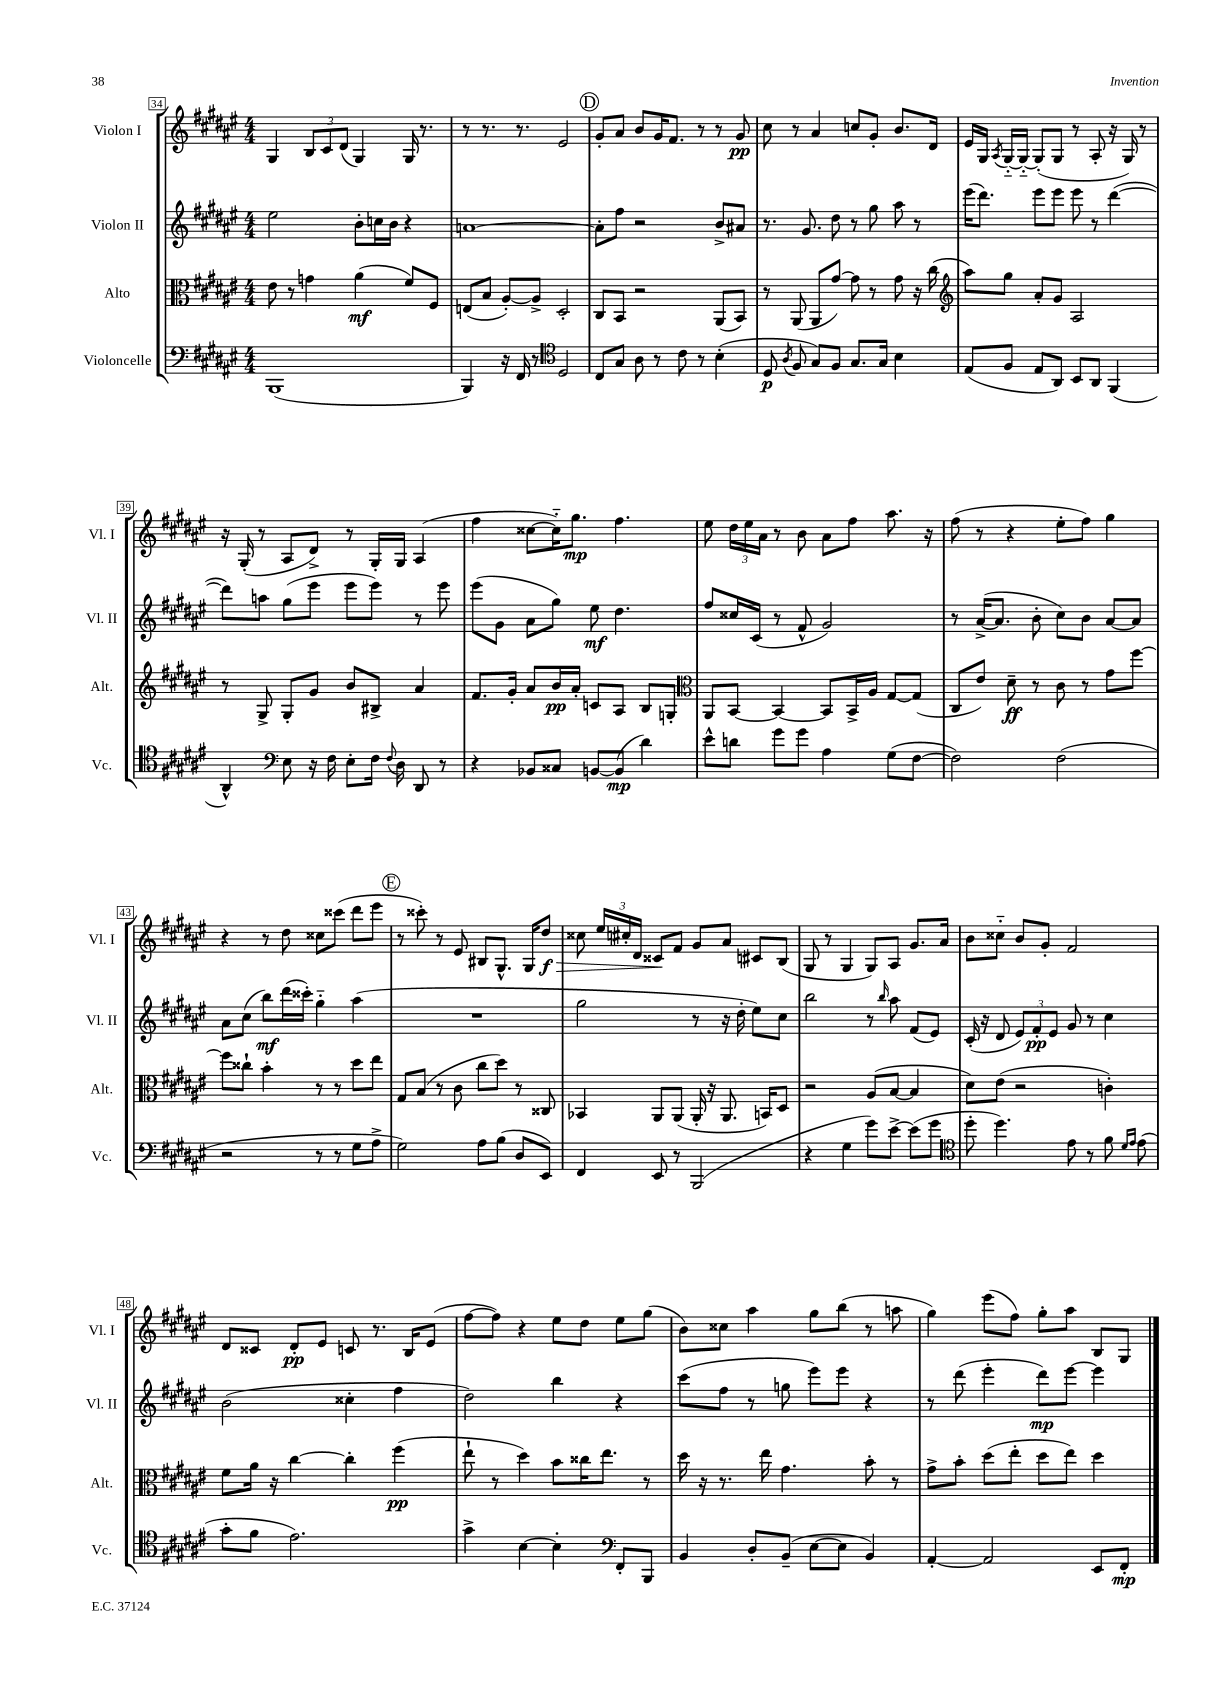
<<
\new StaffGroup <<
\new Staff = "s0" \with { instrumentName = "Violon I" shortInstrumentName = "Vl. I" } {
    \clef treble \key fis \major \numericTimeSignature \time 4/4
    \autoBeamOff gis4 \tuplet 3/2 { b8[ cis'8 dis'8]( } gis4) gis16 r8. |
    r8 r8. r8. eis'2 |
    \mark \markup { \circle "D" } gis'8[-. ais'8] b'8[ gis'16 fis'8.] r8 r8 gis'8\pp |
    cis''8 r8 ais'4 c''8[ gis'8]-. b'8.[ dis'16] |
    eis'16[ gis16] \acciaccatura { ais8 } gis16[~-_ gis16]~-_ gis8[-.( gis8] r8 ais8-. r16 gis16) r8 |
    r16 gis16-.( r8 ais8[ dis'8]->) r8 gis16[-. gis16] ais4( |
    fis''4 cisis''8[~ cisis''16-_) gis''8.]\mp fis''4. |
    eis''8 \tuplet 3/2 { dis''16[ eis''16 ais'16] } r8 b'8 ais'8[ fis''8] ais''8. r16 |
    fis''8( r8 r4 eis''8[-. fis''8]) gis''4 |
    r4 r8 dis''8 cisis''8[ cisis'''8]( dis'''8[ eis'''8] |
    \mark \markup { \circle "E" } r8 cisis'''8-.) r8 eis'8 bis8[ gis8.]-^ gis16[ dis''8]\f\> |
    cisis''8 \tuplet 3/2 { eis''16[ cis''16-. dis'16] } cisis'8[\! fis'8] gis'8[ ais'8] cis'8[ b8]( |
    gis8 r8 gis4 gis8[) ais8] gis'8.[ ais'16] |
    b'8[ cisis''8]-_ b'8[ gis'8]-. fis'2 |
    dis'8[ cisis'8] dis'8[-.\pp eis'8] c'8 r8. b16[ eis'8]( |
    fis''8[~ fis''8]) r4 eis''8[ dis''8] eis''8[ gis''8]( |
    b'8[) cisis''8] ais''4 gis''8[ b''8]( r8 a''8 |
    gis''4) eis'''8[( fis''8]) gis''8[-. ais''8] b8[ gis8] \bar "|." |
}
\new Staff = "s1" \with { instrumentName = "Violon II" shortInstrumentName = "Vl. II" } {
    \clef treble \key fis \major \numericTimeSignature \time 4/4
    \autoBeamOff eis''2 b'8[-. c''16 b'16] r4 |
    a'1~ |
    \mark \markup { \circle "D" } a'8[-. fis''8] r2 b'8[-> ais'8] |
    r8. gis'8. dis''8 r8 gis''8 ais''8 r8 |
    eis'''16[( dis'''8.]) eis'''8[ eis'''8] eis'''8 r8 dis'''4~( |
    dis'''8[) a''8] gis''8[( eis'''8] eis'''8[ eis'''8]) r8 eis'''8 |
    eis'''8[( gis'8] ais'8[ gis''8]) eis''8\mf dis''4. |
    fis''8[ cisis''16 cis'16]( r8 fis'8-^ gis'2) |
    r8 ais'16[~->( ais'8.] b'8-. cis''8[) b'8] ais'8[~ ais'8] |
    ais'8[ cis''8]( b''8[\mf) dis'''16( cisis'''16]-.) gis''4-_ ais''4( |
    \mark \markup { \circle "E" } R1 |
    gis''2 r8 r16 dis''16-. eis''8[) cis''8] |
    b''2 r8 \grace { b''16 } ais''8 fis'8[( eis'8]) |
    cis'16-.( r16 dis'8 \tuplet 3/2 { eis'8[) fis'8-.\pp eis'8] } gis'8 r8 cis''4 |
    b'2( cisis''4-. fis''4 |
    dis''2) b''4 r4 |
    cis'''8[( fis''8] r8 g''8 eis'''8[) eis'''8] r4 |
    r8 dis'''8( eis'''4-. dis'''8[\mp) eis'''8]~ eis'''4 \bar "|." |
}
\new Staff = "s2" \with { instrumentName = "Alto" shortInstrumentName = "Alt." } {
    \clef alto \key fis \major \numericTimeSignature \time 4/4
    \autoBeamOff eis'8 r8 g'4 ais'4\mf( fis'8[) fis8] |
    e8[( b8] ais8[~-.) ais8]-> dis2-. |
    \mark \markup { \circle "D" } cis8[ b,8] r2 ais,8[( b,8]) |
    r8 ais,8( ais,8[ gis'8]~) gis'8 r8 gis'8 r16 cis''16( |
    \clef treble ais''8[) gis''8] ais'8[-. gis'8] ais2 |
    r8 gis8-> gis8[-. gis'8] b'8[ bis8]-> ais'4 |
    fis'8.[ gis'16]-. ais'8[ b'16\pp ais'16]-. c'8[ ais8] b8[ g8]-. |
    \clef alto ais,8[ b,8]~ b,4~ b,8[ b,16-> ais16] gis8[~ gis8]( |
    cis8[ eis'8]) dis'8--\ff r8 cis'8 r8 gis'8[ fis''8]~ |
    fis''8[ cisis''8]-! b'4-. r8 r8 dis''8[ eis''8] |
    \mark \markup { \circle "E" } gis8[ b8]( r8 cis'8 cis''8[ dis''8]) r8 cisis8 |
    bes,4 ais,8[ ais,8]( ais,16-. r16 ais,8. b,16[) dis8] |
    r2 ais8[( b8]~ b4 |
    dis'8[) eis'8]( r2 c'4-.) |
    fis'8[ ais'16] r16 cis''4~ cis''4-. fis''4\pp( |
    eis''8-! r8 dis''4) b'8[ cisis''16 eis''8.] r8 |
    dis''16 r16 r8. eis''16 gis'4. b'8-. r8 |
    gis'8[-> b'8]-. dis''8[( eis''8]-. dis''8[ eis''8]) dis''4 \bar "|." |
}
\new Staff = "s3" \with { instrumentName = "Violoncelle" shortInstrumentName = "Vc." } {
    \clef bass \key fis \major \numericTimeSignature \time 4/4
    \autoBeamOff b,,1( |
    b,,4) r16 fis,16 r8 \clef tenor dis2 |
    \mark \markup { \circle "D" } cis8[ gis8] ais8 r8 cis'8 r8 b4-.( |
    dis8\p \acciaccatura { ais8 } fis8 gis8[) fis8] gis8.[ gis16] b4 |
    eis8[( fis8] eis8[ ais,8]) b,8[ ais,8] fis,4( |
    ais,4-^) \clef bass eis8 r16 fis16 eis8[-. fis16] \appoggiatura { fis8 } dis16 dis,8 r8 |
    r4 bes,8[ cisis8] b,8[~ b,8]\mp( dis'4) |
    eis'8[-^ d'8] gis'8[ gis'8] ais4 gis8[( fis8]~ |
    fis2) fis2( |
    r2 r8 r8 gis8[ ais8]-> |
    \mark \markup { \circle "E" } gis2) ais8[ b8]( dis8[ eis,8]) |
    fis,4 eis,8 r8 b,,2( |
    r4 gis4 gis'8[) eis'8]~-> eis'8[( gis'8] |
    \clef tenor dis''8-. dis''4.) eis'8 r8 fis'8 \grace { dis'16[ eis'16] } eis'8( |
    gis'8[-. fis'8] eis'2.) |
    gis'4-> b4~ b4-. \clef bass fis,8[-. b,,8] |
    b,4 dis8[-. b,8]--( eis8[~ eis8] b,4) |
    ais,4~-. ais,2 eis,8[ fis,8]-.\mp \bar "|." |
}
>>
>>
\layout { \context { \Score currentBarNumber = #34 \override BarNumber.stencil = #(make-stencil-boxer 0.1 0.3 ly:text-interface::print) } }
